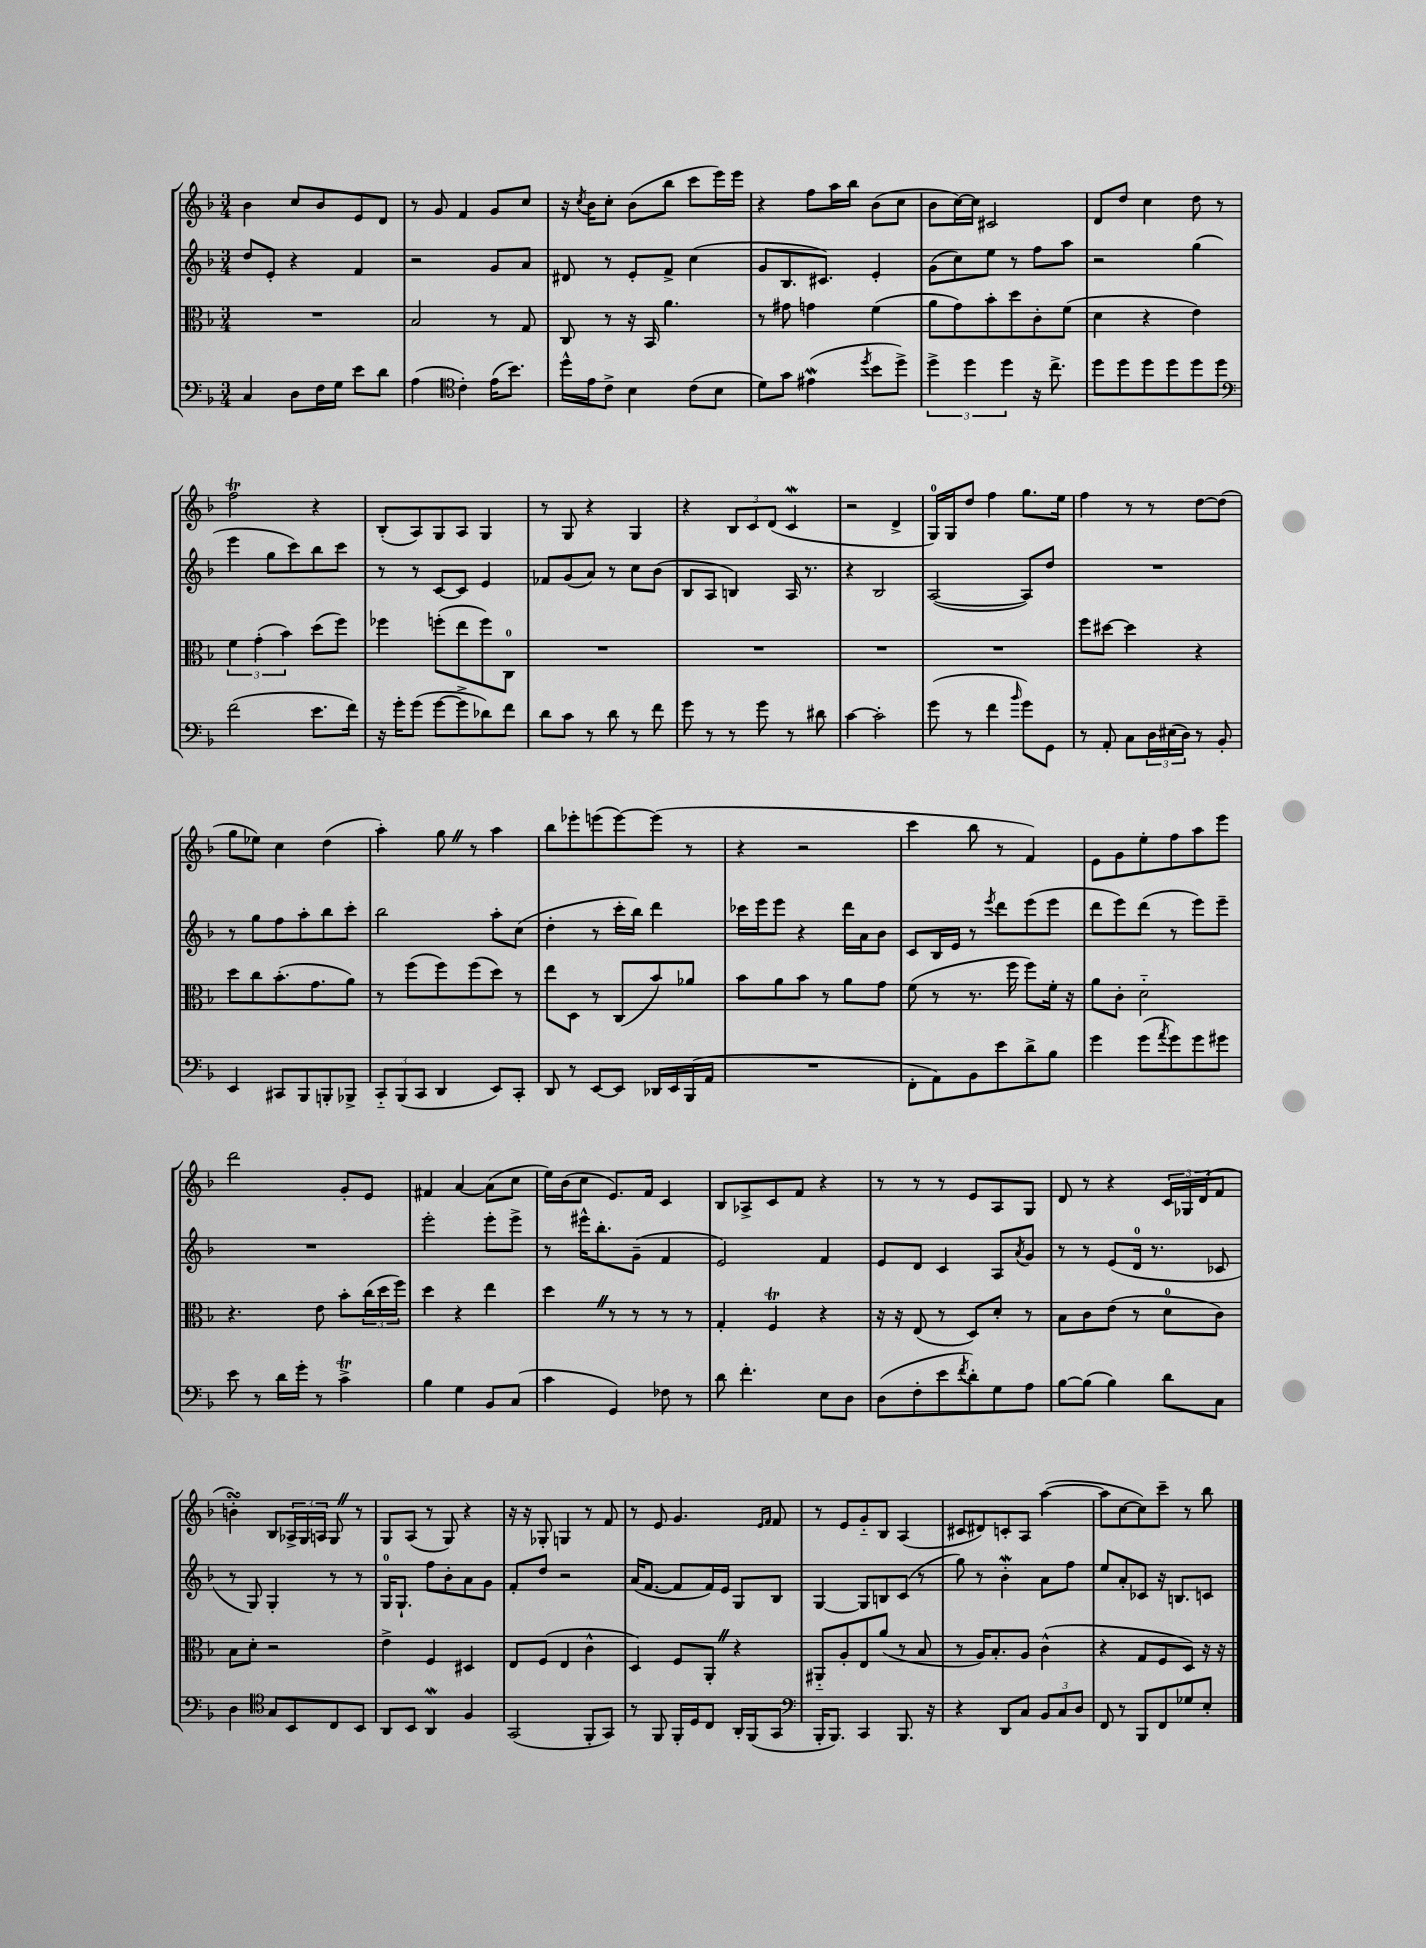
<<
\new StaffGroup <<
\new Staff = "s0" {
    \clef treble \key f \major \numericTimeSignature \time 3/4
    bes'4 c''8 bes'8 e'8 d'8 |
    r8 g'8 f'4 g'8 c''8 |
    r16 \acciaccatura { c''8 } bes'16 c''8-. bes'8( bes''8 c'''8 e'''16) e'''16 |
    r4 f''8 a''16 bes''16 bes'8( c''8 |
    bes'8 c''16~) c''16 cis'2 |
    d'8 d''8 c''4 d''8 r8 |
    f''2\trill r4 |
    bes8-.( a8) g8 a8 g4 |
    r8 g8 r4 g4 |
    r4 \tuplet 3/2 { bes8 c'8 d'8( } c'4\mordent |
    r2 d'4-> |
    g16-0) g16 d''8 f''4 g''8. e''16 |
    f''4 r8 r8 d''8~ d''8( |
    g''8 ees''8) c''4 d''4( |
    a''4-.) g''8 \once \override BreathingSign.text = \markup { \musicglyph "scripts.caesura.straight" } \breathe r8 a''4 |
    bes''8 ees'''8-. e'''8( e'''8~) e'''8( r8 |
    r4 r2 |
    c'''4 bes''8 r8 f'4) |
    e'8 g'8 e''8-. f''8 a''8 e'''8 |
    d'''2 g'8-. e'8 |
    fis'4 a'4~ a'8( c''8 |
    e''16) bes'16( c''8 e'8.) f'16 c'4 |
    bes8 aes8-> c'8 f'8 r4 |
    r8 r8 r8 e'8 a8 g8 |
    d'8 r8 r4 \tuplet 3/2 { c'16 ges16 d'16( } f'8 |
    b'4-.\turn) bes8 \tuplet 3/2 { aes16-> g16 a16 } g8 \once \override BreathingSign.text = \markup { \musicglyph "scripts.caesura.straight" } \breathe r8 |
    g8 a8( r8 g8) r4 |
    r16 r16 ges8-. g4 r8 f'8 |
    r8 e'8 g'4. \grace { e'16 f'16 } f'8 |
    r8 e'8 g'8-_ bes8 a4( |
    cis'8 dis'8) c'8-. a8 a''4~( |
    a''8 c''8~ c''8) c'''8-- r8 bes''8 \bar "|." |
}
\new Staff = "s1" {
    \clef treble \key f \major \numericTimeSignature \time 3/4
    d''8 e'8-. r4 f'4 |
    r2 g'8 a'8 |
    dis'8 r8 e'8-. f'8-> c''4( |
    g'8 bes8. cis'8.) e'4-. |
    g'8( c''8) e''8 r8 f''8 a''8 |
    r2 g''4( |
    e'''4 g''8 c'''8) bes''8 c'''8 |
    r8 r8 c'8~ c'8 e'4 |
    fes'8 g'8( a'8) r8 c''8 bes'8( |
    bes8 a8 b4) a16 r8. |
    r4 bes2 |
    a2~( a8) d''8 |
    R2. |
    r8 g''8 f''8 a''8-. bes''8 c'''8-. |
    bes''2 a''8-. c''8( |
    d''4-. r8 c'''16-. bes''16) d'''4 |
    ces'''16 e'''16 e'''8 r4 d'''16 a'16 bes'8 |
    c'8 bes16 e'16 r8 \acciaccatura { e'''8 } d'''8 e'''8( e'''8 |
    d'''8 e'''8) d'''8( r8 e'''8) e'''8-- |
    R2. |
    e'''2-. e'''8-. e'''8-> |
    r8 eis'''16-^ bes''8.-. g'8--( f'4 |
    e'2) f'4 |
    e'8 d'8 c'4 a8 \acciaccatura { a'8 } g'8 |
    r8 r8 e'8( d'16-0 r8. ces'8 |
    r8 g8) g4-. r8 r8 |
    g16-0 g8.-! f''8 bes'8-. a'8 g'8 |
    f'8-. d''8 r2 |
    a'16( f'8.~ f'8 f'16) e'16 g8 bes8 |
    g4~ g8 b8 c'8( r8 |
    g''8) r8 bes'4-.\mordent a'8 f''8 |
    e''8 a'8-. ces'8 r16 b8. c'8 \bar "|." |
}
\new Staff = "s2" {
    \clef alto \key f \major \numericTimeSignature \time 3/4
    R2. |
    bes2 r8 g8 |
    c8 r8 r16 bes,16 a'4. |
    r8 gis'8 g'4 f'4( |
    a'8 g'8) bes'8-. d''8 c'8-. f'8( |
    d'4 r4 e'4) |
    \tuplet 3/2 { f'4 g'4-.( bes'4) } d''8( f''8) |
    fes''4 f''8-.( e''8 f''8) c8-0 |
    R2. |
    R2. |
    R2. |
    R2. |
    f''8 dis''8~ dis''4 r4 |
    d''8 c''8 bes'8.-.( g'8. a'8) |
    r8 f''8( f''8) f''8( d''8) r8 |
    e''8 d8 r8 c8( bes'8) aes'8 |
    bes'8 a'8 bes'8 r8 a'8 g'8 |
    f'8( r8 r8. f''16 f''8) f'16-. r16 |
    a'8 c'8-. d'2-_ |
    r4. e'8 bes'8-. \tuplet 3/2 { c''16( d''16 f''16) } |
    d''4 r4 e''4 |
    d''4 \once \override BreathingSign.text = \markup { \musicglyph "scripts.caesura.straight" } \breathe r8 r8 r8 r8 |
    g4-. f4\trill r4 |
    r16 r16 e8( r8 d8) d'8-. r8 |
    bes8 c'8 e'8( r8 d'8-0 c'8) |
    bes8 d'8-. r2 |
    e'4-> f4 dis4 |
    e8 f8( e4 c'4-^ |
    d4) f8 a,8-. \once \override BreathingSign.text = \markup { \musicglyph "scripts.caesura.straight" } \breathe r4 |
    ais,8-_ a8-. e8 a'8( r8 bes8 |
    r8 a16) bes8.-. a8 c'4-^( |
    r4 g8 f8 d8) r16 r16 \bar "|." |
}
\new Staff = "s3" {
    \clef bass \key f \major \numericTimeSignature \time 3/4
    c4 d8 f16 g16 e'8 d'8 |
    a4( \clef tenor c'4-.) e'16( bes'8.) |
    d''16-^ e'16 c'8-> bes4 c'8( bes8 |
    d'8) g'8 eis'4\mordent( \acciaccatura { d''8 } bes'8 d''8->) |
    \tuplet 3/2 { d''4-> d''4 d''4 } r16 c''8.-> |
    d''8 d''8 d''8 d''8 d''8 d''8 |
    \clef bass f'2( e'8. f'16) |
    r16 g'16-. g'8( g'8~ g'8-> des'8) f'8 |
    d'8 c'8 r8 d'8 r8 f'8 |
    g'8 r8 r8 g'8 r8 dis'8 |
    c'4~ c'2-. |
    g'8( r8 f'4 \grace { bes'16 } g'8) g,8 |
    r8 a,8-. c8 \tuplet 3/2 { d16 eis16( d16) } r8 bes,8-. |
    e,4 cis,8 bes,,8 b,,8-. bes,,8-> |
    \tuplet 3/2 { c,8-_ bes,,8( c,8 } d,4 e,8) c,8-. |
    d,8 r8 e,8~ e,8 des,16 e,16 bes,,16( a,16 |
    R2. |
    f,8-. a,8) bes,8 e'8 d'8-> bes8 |
    g'4 g'8( \acciaccatura { a'8 } g'8) g'8 gis'8 |
    e'8 r8 d'16 g'16-. r8 c'4->\trill |
    bes4 g4 bes,8 c8( |
    c'4 g,4) fes8 r8 |
    d'8 f'4.-. e8 d8 |
    d8( f8-. e'8 \acciaccatura { f'8 } d'8-.) g8 a8 |
    bes8~ bes8( bes4) d'8 c8 |
    d4 \clef tenor g8 bes,8 c8 bes,8 |
    a,8 bes,8 a,4\mordent f4 |
    g,2( f,8-. g,8) |
    r8 f,8 f,16-. d16 c8 a,16-. f,16( g,8 |
    \clef bass bes,,16-. bes,,8.) c,4 bes,,8. r16 |
    r4 d,8 c8 \tuplet 3/2 { bes,8 c8 d8 } |
    f,8 r8 bes,,8 f,8 ges8 e8-. \bar "|." |
}
>>
>>
\layout { \context { \Score \remove "Bar_number_engraver" } }
